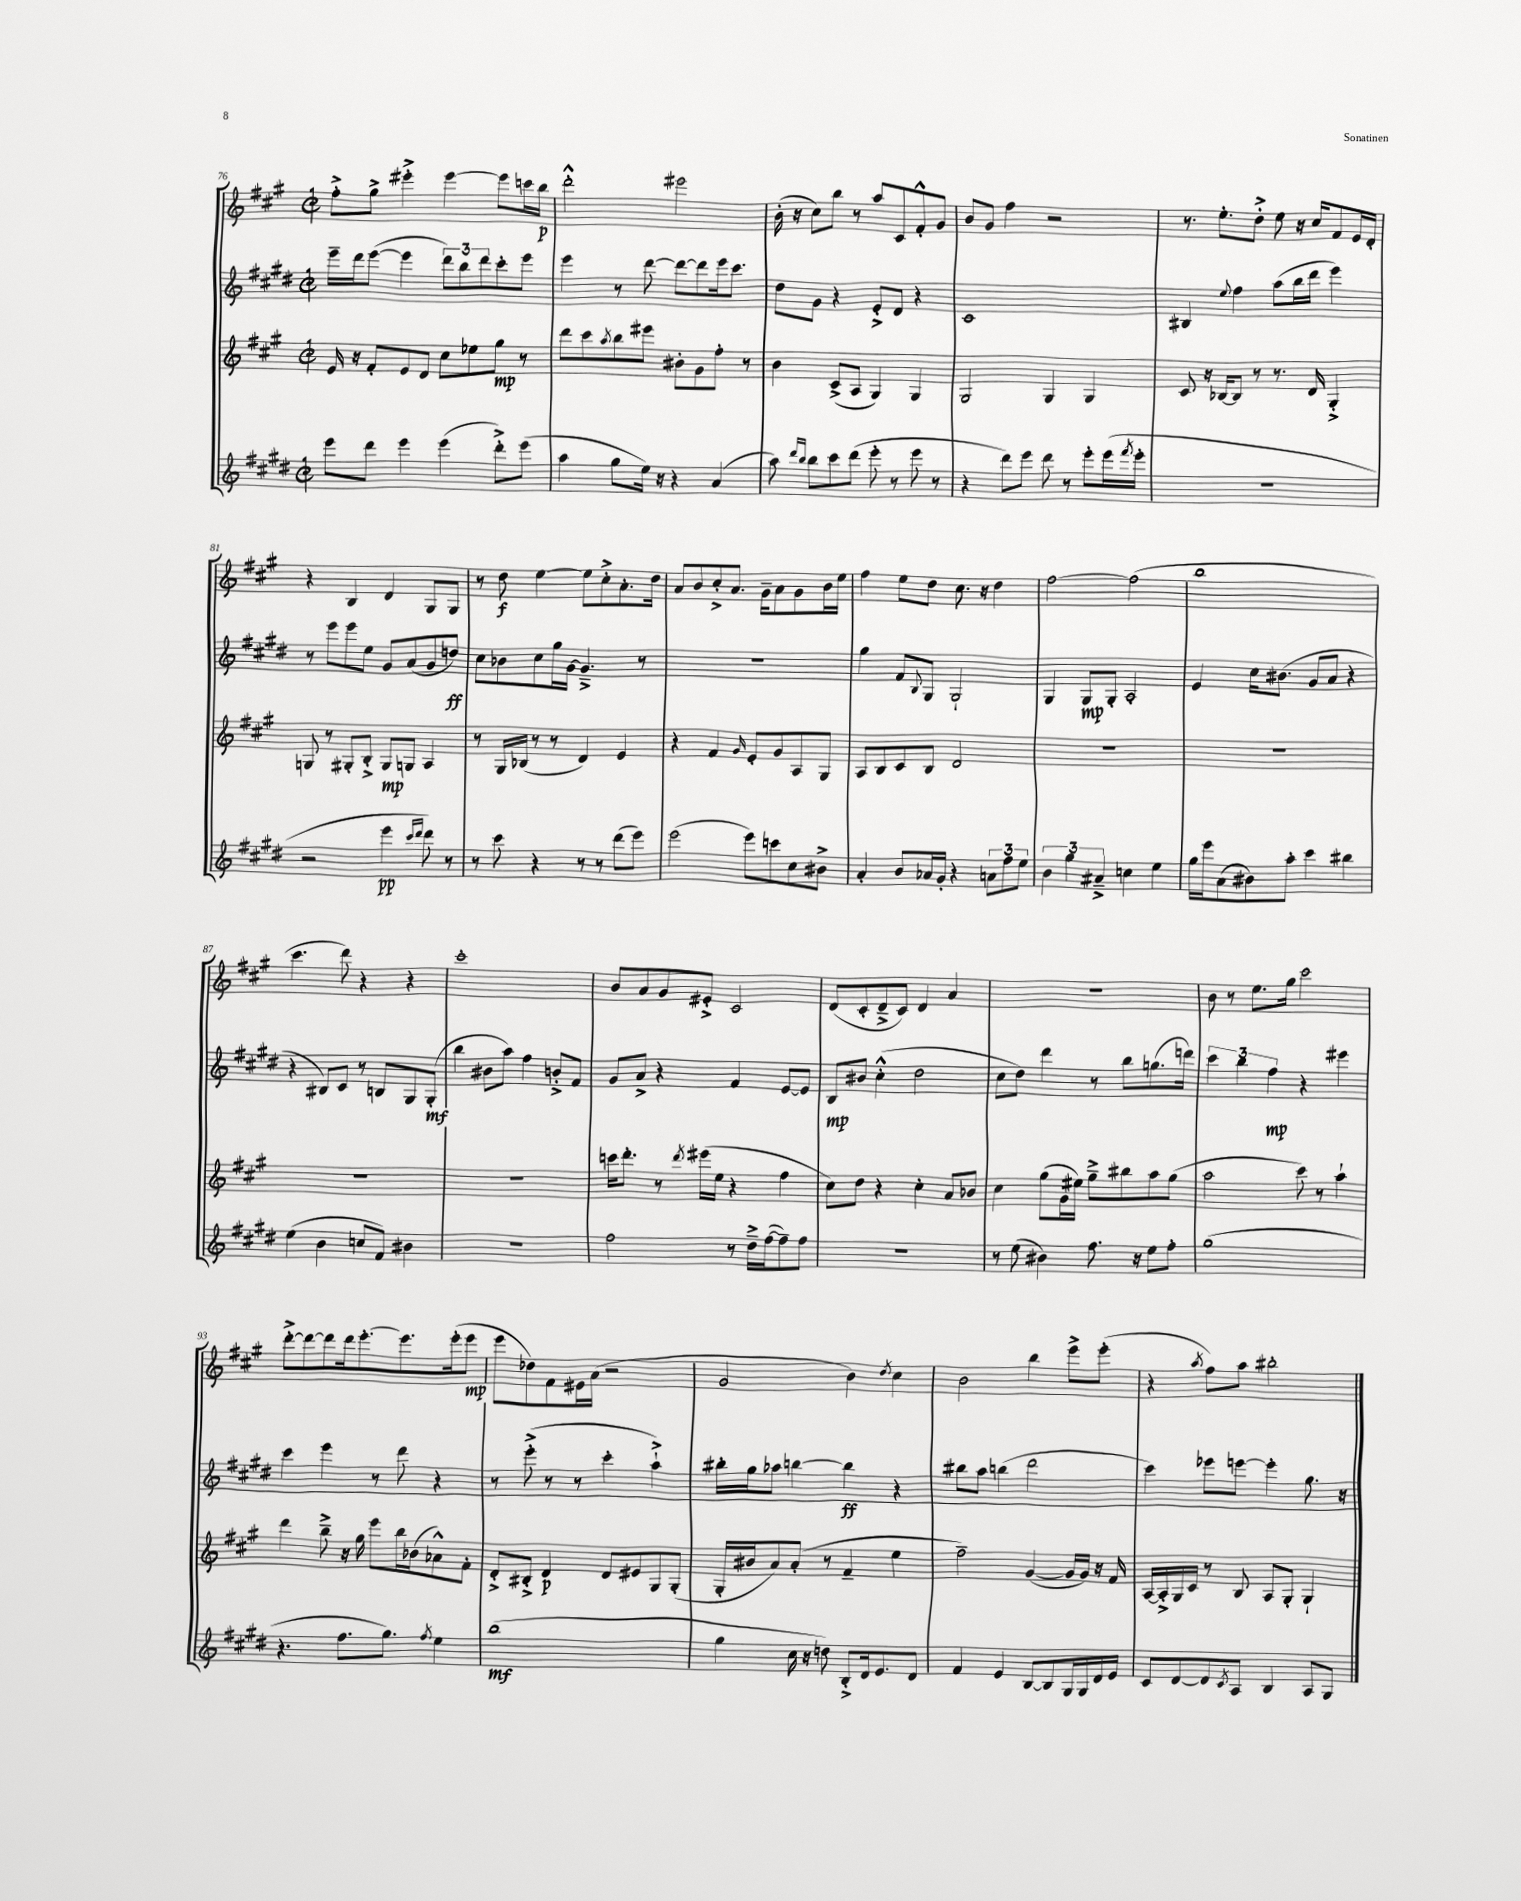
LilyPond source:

<<
\new StaffGroup <<
\new Staff = "s0" {
    \clef treble \key a \major \defaultTimeSignature \time 2/2
    fis''8-.-> gis''8-> eis'''4-.-> eis'''4~ eis'''8 c'''16 b''16\p |
    d'''2-.-^ eis'''2 |
    b'16-.( r16 cis''8) b''8 r8 a''8 cis'8 fis'8-.-^ gis'8 |
    b'8 gis'8 fis''4 r2 |
    r8. e''8.-. d''8-.-> e''8 r16 cis''16 fis'8 e'16 d'16-. |
    r4 b4 d'4 gis8 gis8 |
    r8 d''8\f e''4~ e''8 cis''8-.-> a'8.-. d''16 |
    a'8 b'8 cis''8-.-> a'8. gis'16-- a'8 gis'8 b'16 e''16 |
    fis''4 e''8 d''8 cis''8. r16 d''4 |
    fis''2~ fis''2( |
    b''1 |
    cis'''4. d'''8) r4 r4 |
    cis'''1-. |
    b'8 a'8 gis'8 eis'8-.-> cis'2 |
    d'8( cis'8-. d'8---> cis'8) d'4 a'4 |
    R1 |
    b'8 r8 e''8. gis''16 cis'''2 |
    d'''8~-.-> d'''8~ d'''8 d'''16 e'''8.~-. e'''8. e'''16-.( e'''8\mp |
    e'''8 des''8) fis'8 eis'16 a'16( r2 |
    gis'2 b'4) \acciaccatura { d''8 } cis''4 |
    b'2 b''4 e'''8-> e'''8-.( |
    r4 \acciaccatura { a''8 } fis''8) a''8 bis''2-. \bar "|." |
}
\new Staff = "s1" {
    \clef treble \key e \major \defaultTimeSignature \time 2/2
    e'''16-- dis'''16 e'''8~( e'''4 \tuplet 3/2 { dis'''8) b''8 dis'''8 } cis'''8-. e'''8 |
    e'''4 r8 dis'''8~ dis'''8~ dis'''8 e'''16 cis'''8. |
    dis''8 gis'8 r4 e'8-.-> dis'8 r4 |
    cis'1 |
    bis4 \appoggiatura { e''8 } fis''4 a''8( b''16 dis'''16 e'''4) |
    r8 e'''8 e'''8 e''8 gis'8 a'8( gis'8 d''8\ff) |
    cis''8 bes'8 cis''8 gis''16 gis'16~ gis'4.---> r8 |
    R1 |
    gis''4 fis'8 \appoggiatura { b8 } gis8 gis2-! |
    gis4 gis8\mp gis8-. a2-. |
    e'4 cis''16 bis'8.( gis'8 a'8 r4 |
    r4 bis8) cis'8 r8 b8 gis8 gis8-.\mf( |
    b''4 bis'8 a''8) fis''4 b'8-.-> fis'8 |
    gis'8 a'8-> r4 fis'4 e'8~ e'8 |
    b8\mp bis'8 cis''4-.-^( dis''2 |
    cis''8 dis''8) dis'''4 r8 b''8 g''8.( d'''16) |
    \tuplet 3/2 { cis'''4 b''4 fis''4\mp } r4 eis'''4 |
    cis'''4 e'''4 r8 dis'''8 r4 |
    r8 e'''8-.->( r8 r8 cis'''4-. a''4-!->) |
    bis''16-. gis''16 aes''8 b''4~ b''4\ff r4 |
    bis''8 a''8 b''4( dis'''2 |
    cis'''4) ees'''8 e'''8~ e'''4-. gis''8. r16 \bar "|." |
}
\new Staff = "s2" {
    \clef treble \key a \major \defaultTimeSignature \time 2/2
    e'16 r16 fis'8-. e'8 d'8 cis''8 ees''8 gis''8\mp r8 |
    d'''8 cis'''8 \acciaccatura { a''8 } b''8 eis'''8 bis'8-. gis'8 fis''8-. r8 |
    b'4 cis'8->( a8 gis4) gis4 |
    gis2 gis4 gis4 |
    cis'8 r16 bes16~ bes8 r8 r8. d'16 gis4-.-> |
    g8 r8 gis8-. b8-.-> gis8\mp g8 a4 |
    r8 gis16 bes16( r8 r8 d'4) e'4 |
    r4 fis'4 \grace { gis'16 } e'8-. gis'8 a8 gis8 |
    a8 b8 cis'8 b8 d'2 |
    R1 |
    R1 |
    R1 |
    R1 |
    c'''16 d'''8.-. r8 \acciaccatura { d'''8 } eis'''16( e''16 r4 fis''4 |
    cis''8) d''8 r4 cis''4-. a'8 bes'8 |
    cis''4 gis''8( gis'16 eis''16) gis''8---> bis''8 a''8 gis''8( |
    a''2 cis'''8) r8 a''4-! |
    d'''4 b''8---> r16 gis''16 e'''8 b''16 bes'16( aes'8-^) fis'8-. |
    d'8-.-> bis8-.-> d'4\p d'8 eis'8 gis8 gis8-.( |
    gis16-. bis'16 a'8) a'8-.( r8 fis'4-- e''4 |
    fis''2--) gis'4~( gis'16 gis'16) r16 fis'16 |
    a16~ a16-.-> gis16 cis'16 r8 b8 a8 gis8-. gis4-! \bar "|." |
}
\new Staff = "s3" {
    \clef treble \key e \major \defaultTimeSignature \time 2/2
    e'''8 dis'''8 e'''4 e'''4( dis'''8-.->) e'''8( |
    a''4 gis''8 e''16) r16 r4 a'4( |
    a''8) \grace { dis'''16 b''16 } b''8 cis'''8 dis'''8( e'''8-. r8 e'''8 r8 |
    r4 dis'''8) e'''8 dis'''8 r8 e'''8-. e'''16( \acciaccatura { fis'''8 } e'''16-. |
    R1 |
    r2 e'''4\pp \grace { cis'''16 dis'''16 } dis'''8) r8 |
    r8 cis'''8 r4 r8 r8 dis'''8( e'''8) |
    e'''2( e'''8) c'''8 cis''8 bis'8-> |
    a'4-. b'8 aes'16 gis'16-. r4 \tuplet 3/2 { a'8 fis''8 e''8 } |
    \tuplet 3/2 { b'4 gis''4 ais'4---> } c''4 e''4 |
    gis''16 e'''16 a'8( bis'8) a''8-. cis'''4 bis''4 |
    e''4( b'4 c''8 fis'8) bis'4 |
    R1 |
    fis''2 r8 dis''16---> fis''16~( fis''8--) fis''8 |
    R1 |
    r8 e''8( bis'4) fis''8. r16 e''8 fis''8-. |
    gis''1( |
    r4. fis''8. gis''8.) \acciaccatura { fis''8 } e''4 |
    b''1\mf( |
    gis''4 cis''16 r16 d''8) b8-.-> dis'16 e'8. dis'8 |
    fis'4 e'4 b8~ b8 gis16 gis16 dis'16 e'16 |
    cis'8 dis'8~ dis'8 \acciaccatura { cis'8 } a8 b4 a8 gis8 \bar "|." |
}
>>
>>
\layout { \context { \Score currentBarNumber = #76 } }
